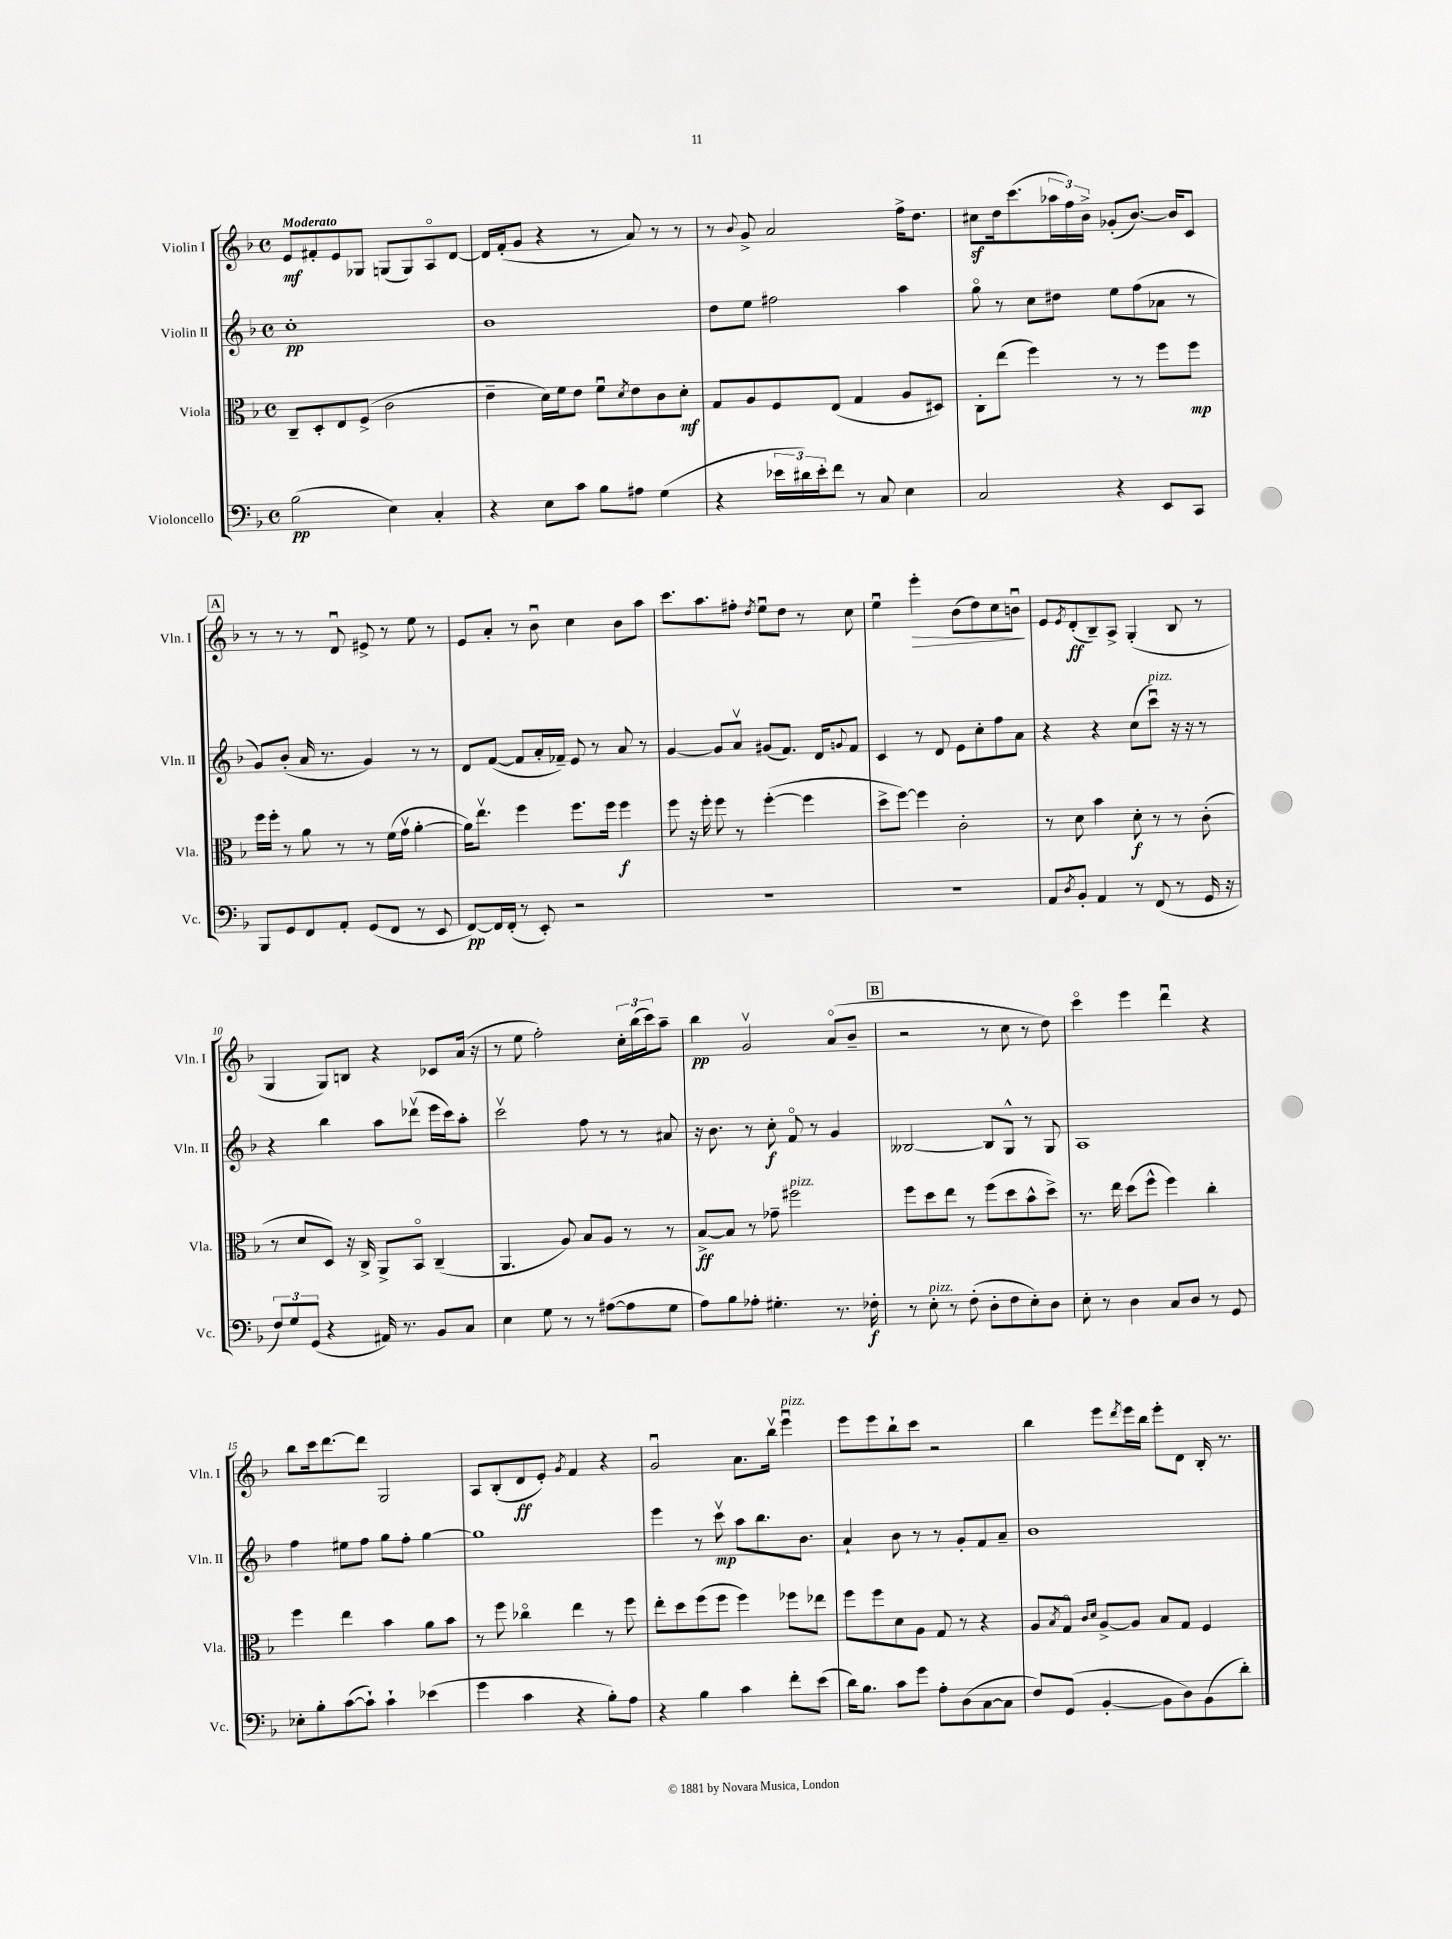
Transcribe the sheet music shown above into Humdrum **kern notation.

**kern	**dynam	**kern	**dynam	**kern	**dynam	**kern	**dynam
*part4	*part4	*part3	*part3	*part2	*part2	*part1	*part1
*staff4	*staff4	*staff3	*staff3	*staff2	*staff2	*staff1	*staff1
*I"Violoncello	*	*I"Viola	*	*I"Violin II	*	*I"Violin I	*
*I'Vc.	*	*I'Vla.	*	*I'Vln. II	*	*I'Vln. I	*
*clefF4	*	*clefC3	*	*clefG2	*	*clefG2	*
*k[b-]	*	*k[b-]	*	*k[b-]	*	*k[b-]	*
*M4/4	*	*M4/4	*	*M4/4	*	*M4/4	*
*met(c)	*	*met(c)	*	*met(c)	*	*met(c)	*
=1	=1	=1	=1	=1	=1	=1	=1
!	!	!	!	!	!	!LO:TX:a:B:t=Moderato	!
(2B-\	pp	8C~/L	.	1cc'	pp	8e/L	mf
.	.	8D'/	.	.	.	8f#X'/	.
.	.	8E/	.	.	.	8e/	.
.	.	(8F^/J	.	.	.	8G-X/J	.
4E\)	.	2c\	.	.	.	(8Gn/L	.
.	.	.	.	.	.	8G/)	.
4C'/	.	.	.	.	.	8A/	.
.	.	.	.	.	.	[8d/J	.
=2	=2	=2	=2	=2	=2	=2	=2
4r	.	4e~\	.	1b-	.	16d/LL]	.
.	.	.	.	.	.	(16f'/J	.
.	.	.	.	.	.	8g/J	.
8E\L	.	16d\LL)	.	.	.	4r	.
.	.	16f\J	.	.	.	.	.
8c\J	.	8e\J	.	.	.	.	.
8B-\L	.	8fu\L	.	.	.	8r	.
.	.	8qd/	.	.	.	.	.
8A#X\J	.	8e\	.	.	.	8a/)	.
(4G\	.	8c\	.	.	.	8r	.
.	.	8d'\J	mf	.	.	8r	.
=3	=3	=3	=3	=3	=3	=3	=3
4r	.	8G/L	.	8dd\L	.	8r	.
.	.	.	.	.	.	8qqb-/	.
.	.	8A/	.	8ee\J	.	8g^/	.
24e-X\LL	.	8F/	.	2ff#X\	.	2a/	.
24d#X\)	.	.	.	.	.	.	.
24e-'\J	.	.	.	.	.	.	.
8f\J	.	(8E/J	.	.	.	.	.
8r	.	4G/	.	.	.	.	.
8C/	.	.	.	.	.	.	.
4E\	.	8A/L	.	4aa\	.	16ff^\KL	.
.	.	.	.	.	.	8.dd\J	.
.	.	8D#X/J)	.	.	.	.	.
=4	=4	=4	=4	=4	=4	=4	=4
2C/	.	8C'\L	.	8gg\	.	8cc#Xz\L	.
.	.	(8ee\J	.	8r	.	16dd\k	.
.	.	.	.	.	.	(8.ccc\	.
.	.	4ff\)	.	8cc\L	.	.	.
.	.	.	.	8dd#X\J	.	24aa-X\L	.
.	.	.	.	.	.	24ff\)	.
.	.	.	.	.	.	24b-^\JJ	.
4r	.	8r	.	8ee\L	.	(8g-X'/L	.
.	.	8r	.	(8ff\	.	[8.b-/J)	.
8EE/L	.	8ff\L	.	8a-X\J	.	.	.
.	.	.	.	.	.	16b-/KL]	.
8CC/J	.	8ff\J	mp	8r	.	8c/J	.
!!LO:LB:g=z
!!LO:REH:place=s1:t=A
=5	=5	=5	=5	=5	=5	=5	=5
8BBB-/L	.	16ff\LL	.	8g/L)	.	8r	.
.	.	16ff'\JJ	.	.	.	.	.
8GG/	.	8r	.	(8b-'/J	.	8r	.
8FF/	.	8a\	.	16a/	.	8r	.
.	.	.	.	8.r	.	.	.
8AA'/J	.	8r	.	.	.	8du/	.
(8GG/L	.	8r	.	4g/)	.	8e#X^/	.
8FF/J	.	(16f\LL	.	.	.	8r	.
.	.	16gv\JJ	.	.	.	.	.
8r	.	[4a'\	.	8r	.	8ee\	.
8EE/	.	.	.	8r	.	8r	.
=6	=6	=6	=6	=6	=6	=6	=6
[8FF/L)	pp	16a\KL])	.	8d/L	.	8e/L	.
.	.	8.eev\J	.	.	.	.	.
16FF/L]	.	.	.	([8f/J	.	8a'/J	.
(16FF'/JJ	.	.	.	.	.	.	.
8r	.	4ff\	.	8f/L]	.	8r	.
8EE'/)	.	.	.	16a'/L	.	8b-u\	.
.	.	.	.	16f-X~/JJ)	.	.	.
2r	.	8.ff\L	.	8e/	.	4cc\	.
.	.	.	.	8r	.	.	.
.	.	16ff\Jk	.	.	.	.	.
.	.	4ff\	f	8a/	.	8b-\L	.
.	.	.	.	8r	.	8aa\J	.
=7	=7	=7	=7	=7	=7	=7	=7
1r	.	8ff\	.	[4g/	.	8.ccc\L	.
.	.	16r	.	.	.	.	.
.	.	16ff'\	.	.	.	8.aa\	.
.	.	8ff\	.	8g/L]	.	.	.
.	.	8r	.	8av/J	.	8ff#X'\J	.
.	.	.	.	.	.	8qdd/	.
.	.	([4ff'\	.	(8g#X/L	.	8eeu\L	.
.	.	.	.	8.f/J)	.	8dd\J	.
.	.	4ff\]	.	.	.	8r	.
.	.	.	.	16d/KL	.	.	.
.	.	.	.	8qqgn/	.	.	.
.	.	.	.	8f/J	.	8cc\	.
=8	=8	=8	=8	=8	=8	=8	=8
1r	.	8dd^\L	.	4c/	.	4eeu\	.
.	.	[8ff\J)	.	.	.	.	.
!	!	!	!	!	!	!	!LO:HP:b
.	.	4ff\]	.	8r	.	4eee'\	>
.	.	.	.	8d/	.	.	.
.	.	2c'\	.	8e\L	.	(8b-\L	.
.	.	.	.	8cc'\	.	8dd\)	.
.	.	.	.	8ff\	.	8cc\	.
.	.	.	.	8a\J	.	8bnu\J	.
.	.	.	.	.	.	.	]
=9	=9	=9	=9	=9	=9	=9	=9
8AA/L	.	8r	.	4r	.	8e/L	.
8qD/	.	.	.	.	.	8qe/	.
8BB-'/J	.	8d\	.	.	.	(8d'/	ff
4AA/	.	4b-\	.	4r	.	8B-~/)	.
.	.	.	.	.	.	8A^/J	.
8r	.	8d'\	f	(8cc\L	.	(4G'/	.
!	!	!	!	!LO:TX:a:i:t=pizz.	!	!	!
(8FF/	.	8r	.	8cccu\J)	.	.	.
8r	.	8r	.	16r	.	8B-/	.
.	.	.	.	16r	.	.	.
16GG/	.	(8c'\	.	8r	.	8r	.
16r	.	.	.	.	.	.	.
!!LO:LB:g=z
=10	=10	=10	=10	=10	=10	=10	=10
12F/L)	.	8r	.	4r	.	4G/	.
12G/	.	.	.	.	.	.	.
.	.	8d/L	.	.	.	.	.
(12GG/J	.	.	.	.	.	.	.
4r	.	8D/J)	.	4bb-\	.	8G/L)	.
.	.	16r	.	.	.	8Bn/J	.
.	.	16C^/	.	.	.	.	.
16AA#X/)	.	8AA^/L	.	8aa\L	.	4r	.
8.r	.	.	.	.	.	.	.
.	.	8BB-/J	.	(8ddd-Xv\J	.	.	.
8BB-/L	.	(4C~/	.	16eee\LL	.	8c-X/L	.
.	.	.	.	16ccc\J)	.	.	.
8C/J	.	.	.	8aa'\J	.	(16a/Jk	.
.	.	.	.	.	.	16r	.
=11	=11	=11	=11	=11	=11	=11	=11
4E\	.	4.AA/	.	2cccv\	.	8r	.
.	.	.	.	.	.	8ee\	.
8G\	.	.	.	.	.	2ff'\)	.
8r	.	8A/)	.	.	.	.	.
8r	.	8B-/L	.	8ff\	.	.	.
([8A#X\L	.	8A/J	.	8r	.	.	.
8A#\]	.	8r	.	8r	.	24cc'\LL	.
.	.	.	.	.	.	(24bb-\	.
.	.	.	.	.	.	24ccc\J)	.
8G\J	.	8r	.	8a#X/	.	8aa~\J	.
=12	=12	=12	=12	=12	=12	=12	=12
8A\L)	.	[8B-^/L	ff	16r	.	4bb-\	pp
.	.	.	.	8.b-\	.	.	.
8B-\	.	8B-/J]	.	.	.	.	.
8A-X'\J	.	8r	.	8r	.	2gv/	.
4.G#X'\	.	8g-X~\	.	8cc'\	f	.	.
!	!	!LO:TX:a:i:t=pizz.	!	!	!	!	!
.	.	2ff#X\	.	8f/	.	.	.
.	.	.	.	8r	.	.	.
8.r	.	.	.	4g/	.	(8a/L	.
.	.	.	.	.	.	8b-~/J	.
16F-X'\	f	.	.	.	.	.	.
!!LO:REH:place=s1:t=B
=13	=13	=13	=13	=13	=13	=13	=13
8r	.	8ff\L	.	[2B--X/	.	2r	.
!LO:TX:a:i:t=pizz.	!	!	!	!	!	!	!
8E'\	.	8dd\	.	.	.	.	.
8r	.	8ee\J	.	.	.	.	.
(8F'\	.	8r	.	.	.	.	.
8D'\L	.	(8ff\L	.	8B--/L]	.	8r	.
8F\	.	8dd\	.	8G^^/J	.	8cc\	.
8E'\)	.	8b-^^\	.	8r	.	8r	.
8D\J	.	8dd^\J)	.	8G/	.	8dd\)	.
=14	=14	=14	=14	=14	=14	=14	=14
8E'\	.	8.r	.	1A	.	4ccc\	.
8r	.	.	.	.	.	.	.
.	.	16ee\	.	.	.	.	.
4D\	.	(8dd\L	.	.	.	4eee\	.
.	.	8ff^^\J	.	.	.	.	.
8C/L	.	4ff\)	.	.	.	4dddu\	.
8D/J	.	.	.	.	.	.	.
8r	.	4cc'\	.	.	.	4r	.
8GG/	.	.	.	.	.	.	.
!!LO:LB:g=z
=15	=15	=15	=15	=15	=15	=15	=15
8E-X'\L	.	4ff\	.	4ff\	.	8bb-\L	.
8B-'\	.	.	.	.	.	16ccc\k	.
.	.	.	.	.	.	[8.ddd\	.
([8c\	.	4ee\	.	8ee#X\L	.	.	.
8c`\J])	.	.	.	8ff\J	.	8ddd\J]	.
4c`\	.	4b-\	.	8gg\L	.	2G/	.
.	.	.	.	8ff'\J	.	.	.
(4e-X\	.	8a\L	.	[4gg\	.	.	.
.	.	8b-\J	.	.	.	.	.
=16	=16	=16	=16	=16	=16	=16	=16
4g\	.	8r	.	1gg]	.	8A/L	.
.	.	8ff\	.	.	.	(8B-'/	.
4c\	.	4cc-X\	.	.	.	8d/	ff
.	.	.	.	.	.	8e'/J)	.
.	.	.	.	.	.	8qg/	.
4r	.	4ee\	.	.	.	4f/	.
8B-'\L)	.	8r	.	.	.	4r	.
8A\J	.	8ff\	.	.	.	.	.
=17	=17	=17	=17	=17	=17	=17	=17
4r	.	8ee'\L	.	4eee\	.	2gu/	.
.	.	8dd\	.	.	.	.	.
4B-\	.	(8ff\	.	8r	.	.	.
.	.	8ff\J	.	8cccv\	mp	.	.
4c\	.	4ff\)	.	8aa\L	.	8.a\L	.
.	.	.	.	8.bb-\	.	.	.
.	.	.	.	.	.	16bb-v\Jk	.
!	!	!	!	!	!	!LO:TX:a:i:t=pizz.	!
8f'\L	.	8ff-X\L	.	.	.	4eeeu\	.
.	.	.	.	8.b-\J	.	.	.
(8e\J	.	8ee-X\J	.	.	.	.	.
=18	=18	=18	=18	=18	=18	=18	=18
16d\KL)	.	8ff\L	.	4a`/	.	8eee\L	.
8.B-\J	.	.	.	.	.	.	.
.	.	8ff\	.	.	.	8eee\	.
8c\L	.	8d\	.	8b-\	.	8bb-`\	.
8g\J	.	8A\J	.	8r	.	8ccc\J	.
8A'\L	.	8G/	.	8r	.	2r	.
(8D\	.	8r	.	8g'/L	.	.	.
[8C\	.	4r	.	8f/	.	.	.
8C\J]	.	.	.	8a~/J	.	.	.
=19	=19	=19	=19	=19	=19	=19	=19
8F/L)	.	8A/L	.	1b-	.	4bb-\	.
.	.	8qB-/	.	.	.	.	.
(8GG/J	.	8G/J	.	.	.	.	.
.	.	16qqc/LL	.	.	.	.	.
.	.	16qqd/JJ	.	.	.	.	.
[4BB-'/	.	[8A^/L	.	.	.	8eee\L	.
.	.	.	.	.	.	8qddd/	.
.	.	8A/J]	.	.	.	16eee\L	.
.	.	.	.	.	.	16bb-\JJ	.
8BB-\L]	.	8B-/L	.	.	.	8eee'\L	.
8D\)	.	8G/J	.	.	.	8d\J	.
(8BB-\	.	4F/	.	.	.	16B-'/	.
.	.	.	.	.	.	8.r	.
8d'\J)	.	.	.	.	.	.	.
==	==	==	==	==	==	==	==
*-	*-	*-	*-	*-	*-	*-	*-
